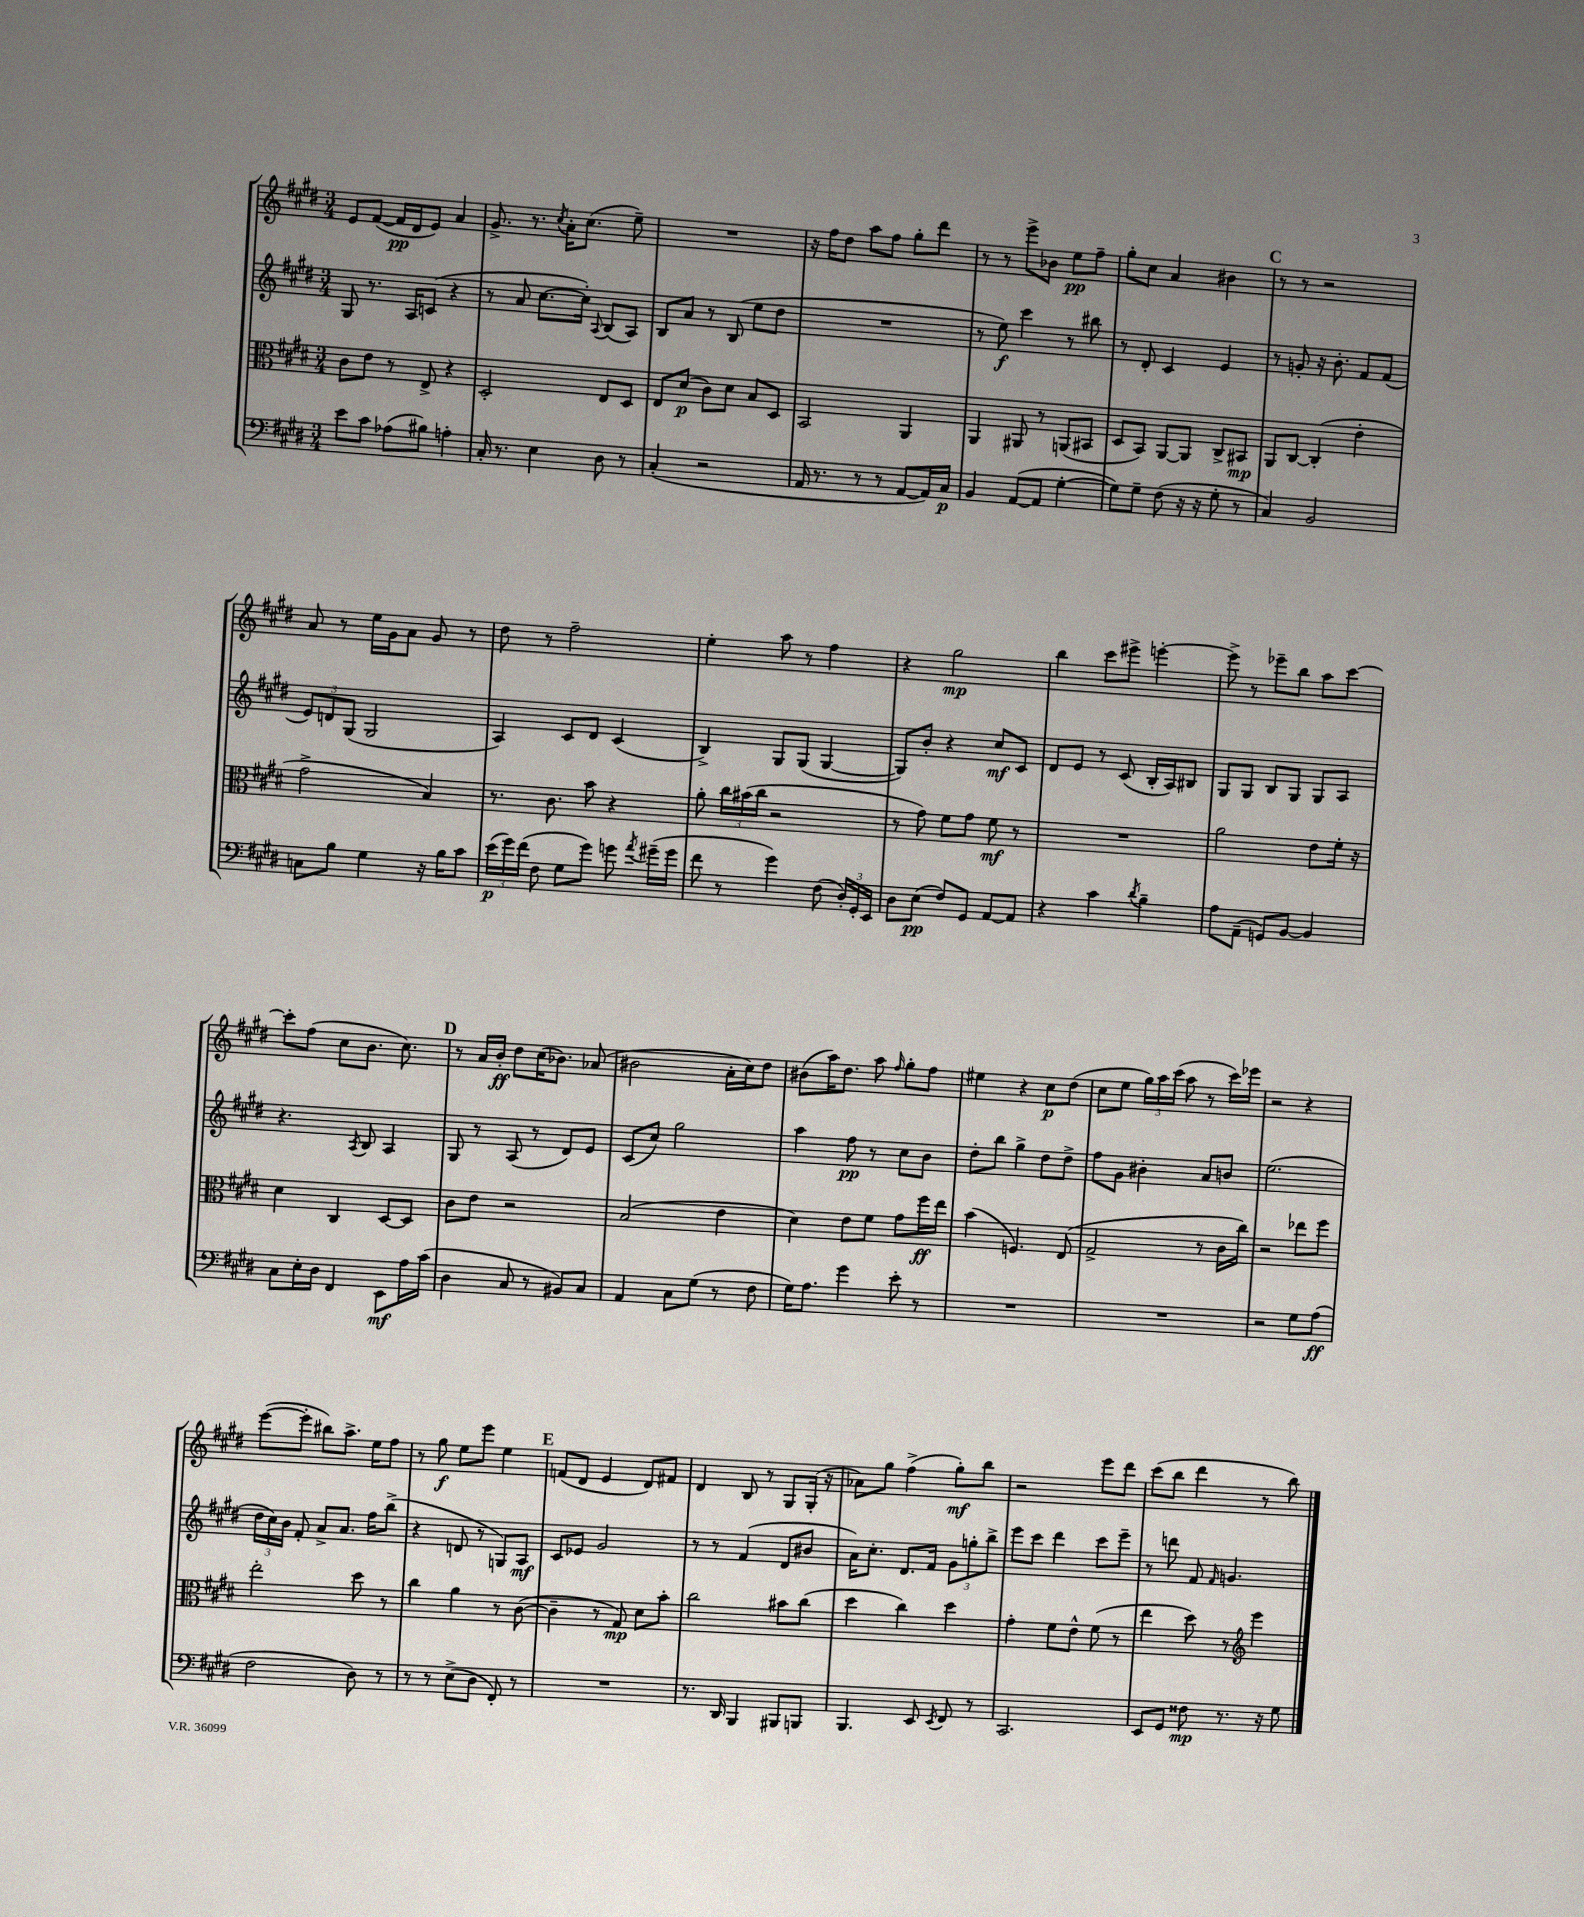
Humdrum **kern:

**kern	**dynam	**kern	**dynam	**kern	**dynam	**kern	**dynam
*part4	*part4	*part3	*part3	*part2	*part2	*part1	*part1
*staff4	*staff4	*staff3	*staff3	*staff2	*staff2	*staff1	*staff1
*clefF4	*	*clefC3	*	*clefG2	*	*clefG2	*
*k[f#c#g#d#]	*	*k[f#c#g#d#]	*	*k[f#c#g#d#]	*	*k[f#c#g#d#]	*
*M3/4	*	*M3/4	*	*M3/4	*	*M3/4	*
=82	=82	=82	=82	=82	=82	=82	=82
8e\L	.	8c#\L	.	8G#/	.	8e/L	.
8c#\J	.	8e\J	.	8.r	.	([8f#/J	.
(8A-X\L	.	8r	.	.	.	16f#/LL]	pp
.	.	.	.	16A/KL	.	16d#/J	.
8B#X\J)	.	8E^/	.	(8cn/J	.	8e/J)	.
4An'\	.	4r	.	4r	.	4a/	.
=83	=83	=83	=83	=83	=83	=83	=83
16C#'/	.	2D#'/	.	8r	.	8.g#^/	.
8.r	.	.	.	.	.	.	.
.	.	.	.	8a/	.	.	.
.	.	.	.	.	.	8.r	.
4E\	.	.	.	[8.cc#\L	.	.	.
.	.	.	.	.	.	8qcc#/	.
.	.	.	.	.	.	16a'\KL	.
.	.	.	.	16cc#'\Jk])	.	(8.cc#\J	.
.	.	.	.	8qqA/	.	.	.
8D#\	.	8E/L	.	(8B/L	.	.	.
8r	.	8D#/J	.	8A/J)	.	8ee~\)	.
=84	=84	=84	=84	=84	=84	=84	=84
(4C#'/	.	8E/L	.	8B/L	.	2.r	.
.	.	(8d#/J	p	8a/J	.	.	.
2r	.	8c#\L)	.	8r	.	.	.
.	.	8d#\J	.	(8B/	.	.	.
.	.	8B/L	.	8ee\L	.	.	.
.	.	8D#/J	.	8dd#\J	.	.	.
=85	=85	=85	=85	=85	=85	=85	=85
16AA/	.	2BB/	.	2.r	.	16r	.
8.r	.	.	.	.	.	16ff#\KL	.
.	.	.	.	.	.	8dd#\J	.
8r	.	.	.	.	.	8aa\L	.
8r	.	.	.	.	.	8ff#\J	.
[8AA/L	.	4AA/	.	.	.	8gg#'\L	.
16AA/L])	.	.	.	.	.	8ddd#\J	.
16C#/JJ	p	.	.	.	.	.	.
=86	=86	=86	=86	=86	=86	=86	=86
4BB/	.	4AA/	.	8r	.	8r	.
.	.	.	.	8ee\)	f	8r	.
([8AA/L	.	8AA#X/	.	4ccc#\	.	8eee^\L	.
8AA/J]	.	8r	.	.	.	8b-X\J	.
[4G#'\	.	(8AAn/L	.	8r	.	8ee\L	pp
.	.	8BB#X/J	.	8bb#X\	.	8ff#~\J	.
=87	=87	=87	=87	=87	=87	=87	=87
8G#\L])	.	8D#/L	.	8r	.	8gg#'\L	.
8G#~\J	.	8BB/J)	.	8d#'/	.	8cc#\J	.
(8F#\	.	[8AA/L	.	4c#/	.	4a/	.
16r	.	8AA/J]	.	.	.	.	.
16r	.	.	.	.	.	.	.
8G#'\	.	8C#^/L	.	4e/	.	4b#X\	.
8r	.	8BB#X/J	mp	.	.	.	.
!!LO:REH:place=s1:t=C
=88	=88	=88	=88	=88	=88	=88	=88
4C#/)	.	8AA/L	.	8r	.	8r	.
.	.	[8C#/J	.	8gn'/	.	8r	.
2BB/	.	(4C#'/]	.	16r	.	2r	.
.	.	.	.	8.b'\	.	.	.
.	.	4e'\	.	8f#/L	.	.	.
.	.	.	.	(8f#/J	.	.	.
!!LO:LB:g=z
=89	=89	=89	=89	=89	=89	=89	=89
8Cn\L	.	2g#^\	.	12e/L)	.	8a/	.
.	.	.	.	12dn/	.	.	.
8B\J	.	.	.	.	.	8r	.
.	.	.	.	(12G#/J	.	.	.
4G#\	.	.	.	2G#/	.	16ee\LL	.
.	.	.	.	.	.	16g#\J	.
.	.	.	.	.	.	8a\J	.
16r	.	4B/)	.	.	.	8g#/	.
16B\KL	.	.	.	.	.	.	.
8c#\J	.	.	.	.	.	8r	.
=90	=90	=90	=90	=90	=90	=90	=90
(24e\LL	p	8.r	.	4A/)	.	8dd#\	.
24g#\)	.	.	.	.	.	.	.
(24f#\JJ	.	.	.	.	.	.	.
8F#\	.	.	.	.	.	8r	.
.	.	8.c#\	.	.	.	.	.
8G#\L	.	.	.	8c#/L	.	2ff#~\	.
8g#\J)	.	8b\	.	8d#/J	.	.	.
8gn\	.	4r	.	(4c#/	.	.	.
8qa/	.	.	.	.	.	.	.
(16g#X~\LL	.	.	.	.	.	.	.
16g#\JJ	.	.	.	.	.	.	.
=91	=91	=91	=91	=91	=91	=91	=91
8f#\	.	8a'\	.	4B^/)	.	4ee'\	.
8r	.	24cc#\LL	.	.	.	.	.
.	.	(24b#X\	.	.	.	.	.
.	.	24cc#\JJ	.	.	.	.	.
4g#\)	.	2r	.	8G#/L	.	8aa\	.
.	.	.	.	(8G#/J	.	8r	.
(8F#\	.	.	.	[4G#/	.	4ff#\	.
24D#'/LL)	.	.	.	.	.	.	.
24GG#'/	.	.	.	.	.	.	.
24EE/JJ	.	.	.	.	.	.	.
=92	=92	=92	=92	=92	=92	=92	=92
8D#\L	.	8r	.	8G#/L])	.	4r	.
(8E\J	pp	8g#\)	.	8b'/J	.	.	.
8F#/L)	.	8f#\L	.	4r	.	2gg#\	mp
8GG#/J	.	8g#\J	.	.	.	.	.
[8AA/L	.	8f#\	mf	8cc#/L	mf	.	.
8AA/J]	.	8r	.	8c#/J	.	.	.
=93	=93	=93	=93	=93	=93	=93	=93
4r	.	2.r	.	8d#/L	.	4bb\	.
.	.	.	.	8e/J	.	.	.
4c#\	.	.	.	8r	.	8ccc#\L	.
.	.	.	.	(8c#/	.	8eee#X^\J	.
8qd#/	.	.	.	.	.	.	.
4B~\	.	.	.	16B'/LL	.	[4eeen'\	.
.	.	.	.	16A/J)	.	.	.
.	.	.	.	8B#X/J	.	.	.
=94	=94	=94	=94	=94	=94	=94	=94
8A\L	.	2a\	.	8G#/L	.	8eee^\]	.
(8AA~\J	.	.	.	8G#/J	.	8r	.
8GGn/L)	.	.	.	8B/L	.	8eee-X~\L	.
[8BB/J	.	.	.	8G#/J	.	8bb\J	.
4BB/]	.	8e\L	.	8G#/L	.	8aa\L	.
.	.	16f#'\Jk	.	8A/J	.	[8ccc#\J	.
.	.	16r	.	.	.	.	.
!!LO:LB:g=z
=95	=95	=95	=95	=95	=95	=95	=95
8C#\L	.	4d#\	.	4.r	.	8ccc#'\L]	.
16E'\L	.	.	.	.	.	(8ff#\J	.
16D#\JJ	.	.	.	.	.	.	.
4FF#/	.	4C#/	.	.	.	8cc#\L	.
.	.	.	.	8qA/	.	.	.
.	.	.	.	8B/	.	8.b\J	.
8EE\L	mf	[8D#/L	.	4A/	.	.	.
.	.	.	.	.	.	8.cc#\)	.
16A\L	.	8D#/J]	.	.	.	.	.
(16c#\JJ	.	.	.	.	.	.	.
!!LO:REH:place=s1:t=D
=96	=96	=96	=96	=96	=96	=96	=96
4D#\	.	8c#\L	.	8G#/	.	8r	.
.	.	8e\J	.	8r	.	16a/LL	.
.	.	.	.	.	.	16b'/JJ	ff
8C#/	.	2r	.	(8A/	.	8dd#\L	.
8r	.	.	.	8r	.	(16cc#\K	.
.	.	.	.	.	.	8.b-X\J)	.
8BB#X/L)	.	.	.	8d#/L)	.	.	.
8C#/J	.	.	.	8e/J	.	(8a-X/	.
=97	=97	=97	=97	=97	=97	=97	=97
4AA/	.	(2B/	.	(8c#/L	.	2b#X\	.
.	.	.	.	8cc#/J)	.	.	.
8C#\L	.	.	.	2gg#\	.	.	.
(8G#\J	.	.	.	.	.	.	.
8r	.	4e\	.	.	.	16a'\LL	.
.	.	.	.	.	.	16cc#\J)	.
8F#\	.	.	.	.	.	8dd#\J	.
=98	=98	=98	=98	=98	=98	=98	=98
16G#\KL)	.	4d#\)	.	4aa\	.	(8b#X\L	.
8.A\J	.	.	.	.	.	.	.
.	.	.	.	.	.	16aa\K)	.
.	.	.	.	.	.	8.dd#\J	.
4g#\	.	8e\L	.	8ff#\	pp	.	.
.	.	8f#\J	.	8r	.	8aa\	.
.	.	.	.	.	.	16qqff#/	.
8e'\	.	8g#\L	.	8cc#\L	.	8gg#'\L	.
8r	.	16ff#\L	ff	8b\J	.	8ff#\J	.
.	.	16ee\JJ	.	.	.	.	.
=99	=99	=99	=99	=99	=99	=99	=99
2.r	.	(4b\	.	8dd#'\L	.	4ee#X\	.
.	.	.	.	8bb\J	.	.	.
.	.	4.Fn/)	.	4gg#^\	.	4r	.
.	.	.	.	8dd#\L	.	8cc#\L	p
.	.	(8E/	.	8dd#^\J	.	(8dd#\J	.
=100	=100	=100	=100	=100	=100	=100	=100
2.r	.	2G#^/	.	8ff#\L	.	8cc#\L	.
.	.	.	.	8g#\J	.	8ee\J	.
.	.	.	.	4b#X'\	.	24gg#\LL)	.
.	.	.	.	.	.	24aa\	.
.	.	.	.	.	.	(24ccc#\JJ	.
.	.	.	.	.	.	8aa\	.
.	.	8r	.	8a/L	.	8r	.
.	.	16c#\LL	.	8bn/J	.	16ccc#\LL)	.
.	.	16cc#\JJ)	.	.	.	16eee-X\JJ	.
=101	=101	=101	=101	=101	=101	=101	=101
2r	.	2r	.	(2.ee\	.	2r	.
8G#\L	.	8ee-X\L	.	.	.	4r	.
(8A\J	ff	8ff#\J	.	.	.	.	.
!!LO:LB:g=z
=102	=102	=102	=102	=102	=102	=102	=102
2F#\	.	2ee'\	.	24dd#\LL	.	([8eee\L	.
.	.	.	.	24cc#\)	.	.	.
.	.	.	.	24b\JJ	.	.	.
.	.	.	.	8f#'/	.	8eee'\J]	.
.	.	.	.	8a^/L	.	8bb#X\L)	.
.	.	.	.	8.a/J	.	8.aa^\J	.
8D#\)	.	8dd#\	.	.	.	.	.
.	.	.	.	16ff#\KL	.	16ee\KL	.
8r	.	8r	.	(8bb^\J	.	8ff#\J	.
=103	=103	=103	=103	=103	=103	=103	=103
8r	.	4cc#\	.	4r	.	8r	.
8r	.	.	.	.	.	8gg#\	f
(8E^\L	.	4a\	.	8dn/	.	8ee\L	.
8D#\J	.	.	.	8r	.	8eee\J	.
8FF#'/)	.	8r	.	8Gn/L)	.	4ee\	.
8r	.	([8c#\	.	8A/J	mf	.	.
!!LO:REH:place=s1:t=E
=104	=104	=104	=104	=104	=104	=104	=104
2.r	.	4c#~\]	.	8c#/L	.	(8fn/L	.
.	.	.	.	8e-X/J	.	8d#/J	.
.	.	8r	.	2g#/	.	4e/	.
.	.	8G#/)	mp	.	.	.	.
.	.	8d#\L	.	.	.	8d#/L)	.
.	.	8b'\J	.	.	.	8f#X/J	.
=105	=105	=105	=105	=105	=105	=105	=105
8.r	.	2cc#\	.	8r	.	4d#/	.
.	.	.	.	8r	.	.	.
16DD#/	.	.	.	.	.	.	.
4BBB/	.	.	.	(4f#/	.	8B/	.
.	.	.	.	.	.	8r	.
8BBB#X/L	.	8b#X\L	.	8d#/L	.	8G#/L	.
8BBBn/J	.	(8cc#\J	.	8b#X/J	.	(16G#'/Jk	.
.	.	.	.	.	.	16r	.
=106	=106	=106	=106	=106	=106	=106	=106
4.BBB/	.	4dd#\	.	16a\KL)	.	8a-X\L)	.
.	.	.	.	8.cc#'\J	.	.	.
.	.	.	.	.	.	8gg#\J	.
.	.	4cc#\)	.	8.d#/L	.	(4ff#^\	.
8EE/	.	.	.	.	.	.	.
.	.	.	.	16f#/Jk	.	.	.
8qEE/	.	.	.	.	.	.	.
8FF#/	.	4dd#\	.	12g#\L	.	8gg#'\L)	mf
.	.	.	.	12ggn'\	.	.	.
8r	.	.	.	.	.	8bb\J	.
.	.	.	.	12bb^\J	.	.	.
=107	=107	=107	=107	=107	=107	=107	=107
2.CC#/	.	4g#'\	.	8eee\L	.	2r	.
.	.	.	.	8ccc#\J	.	.	.
.	.	8f#\L	.	4ddd#\	.	.	.
.	.	8e^^\J	.	.	.	.	.
.	.	(8f#\	.	8ccc#\L	.	8eee\L	.
.	.	8r	.	8eee~\J	.	8ddd#\J	.
=108	=108	=108	=108	=108	=108	=108	=108
8EE/L	.	4ee\	.	8r	.	(8ccc#\L	.
8GG#/J	.	.	.	8dddn\	.	8bb\J	.
8F##X\	mp	8dd#\)	.	8f#/	.	4ddd#\	.
.	.	.	.	16qqf#/	.	.	.
8.r	.	8r	.	4.gn/	.	.	.
*	*	*clefG2	*	*	*	*	*
.	.	4eee\	.	.	.	8r	.
16r	.	.	.	.	.	.	.
8G#\	.	.	.	.	.	8bb\)	.
==	==	==	==	==	==	==	==
*-	*-	*-	*-	*-	*-	*-	*-
